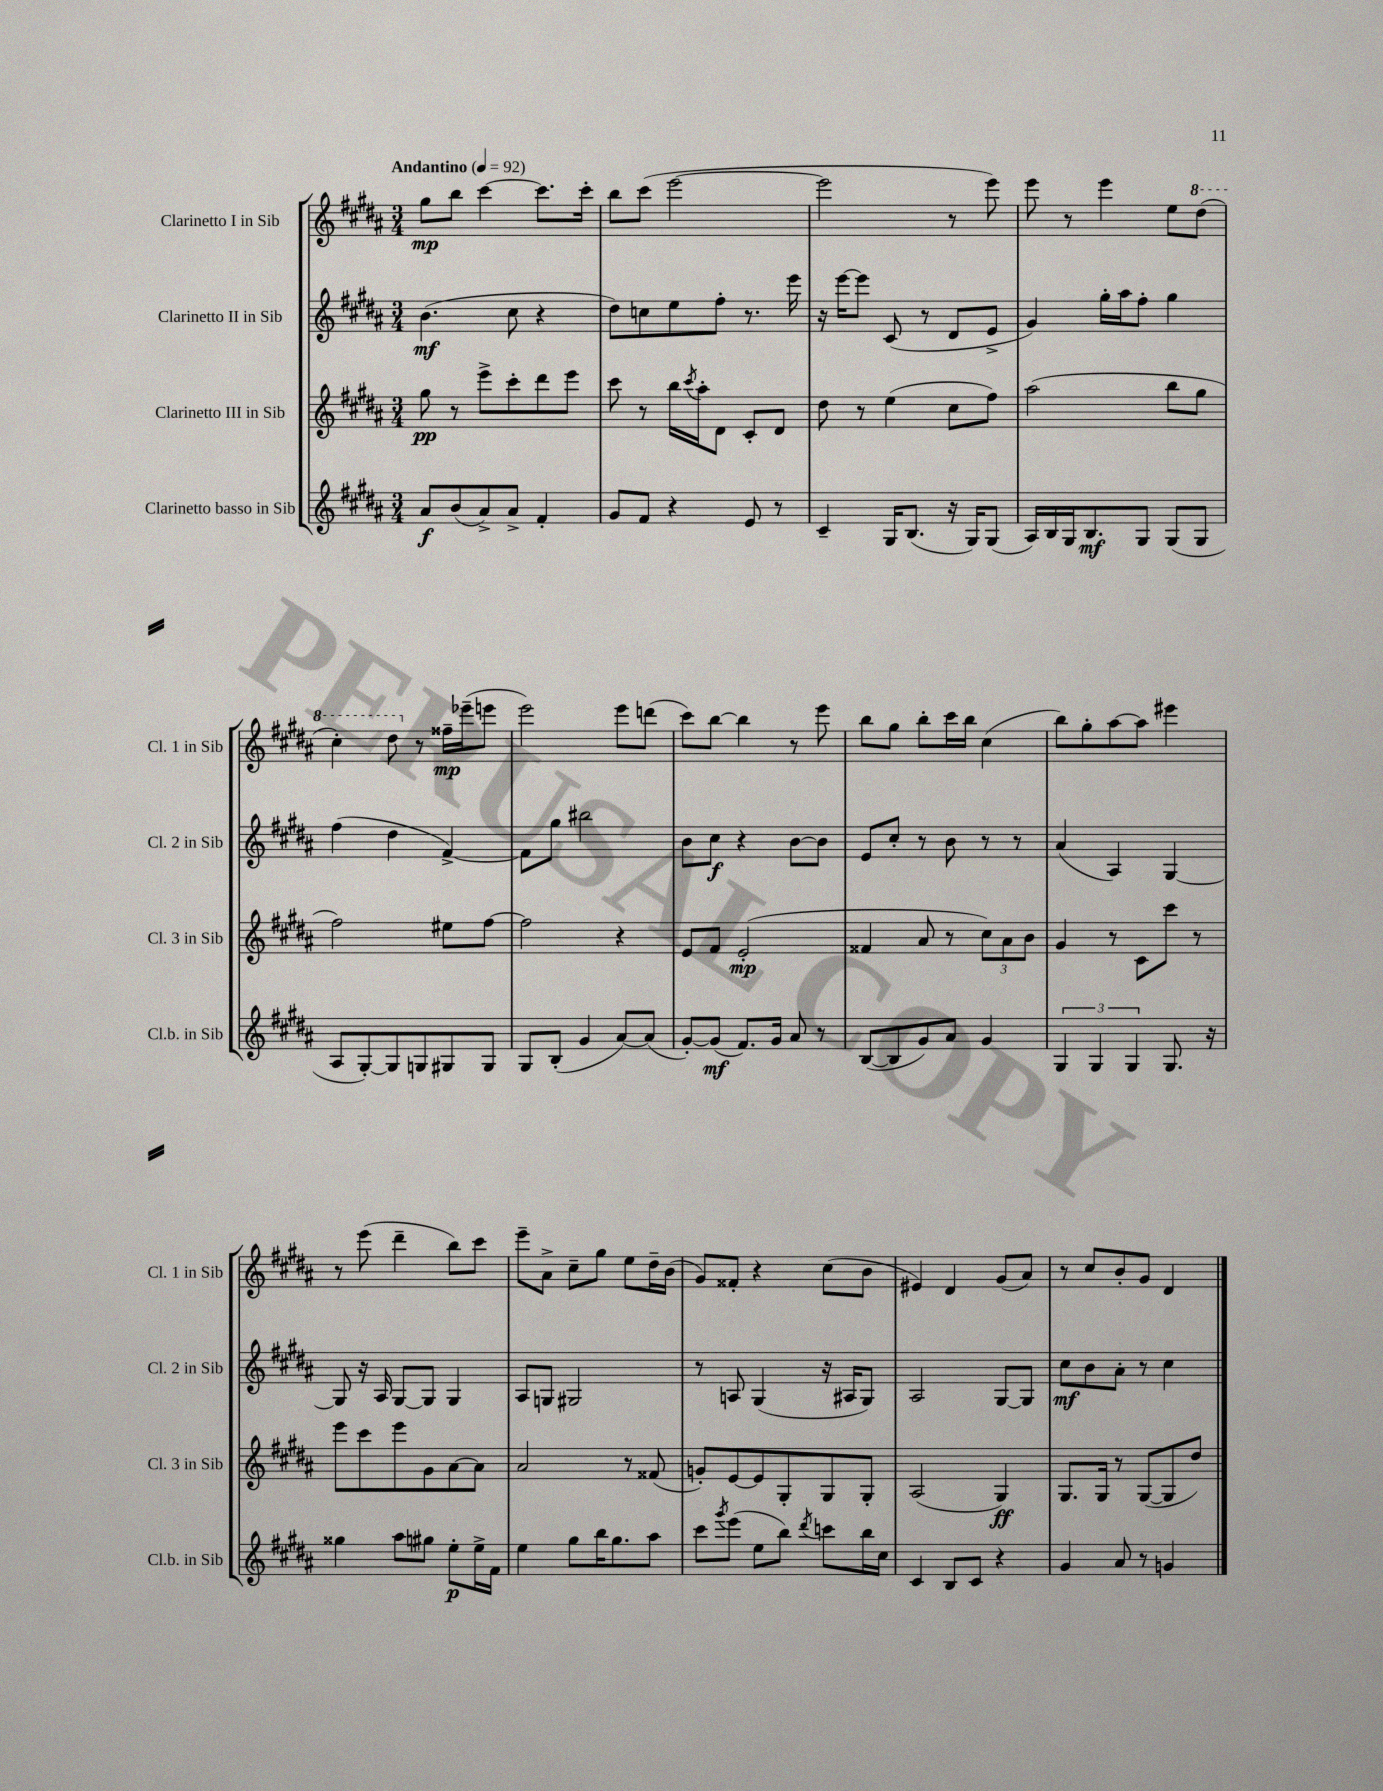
<<
\new StaffGroup <<
\new Staff = "s0" \with { instrumentName = "Clarinetto I in Sib" shortInstrumentName = "Cl. 1 in Sib" } {
    \clef treble \key b \major \numericTimeSignature \time 3/4 \tempo "Andantino" 4 = 92
    gis''8\mp b''8 cis'''4~ cis'''8. cis'''16-. |
    b''8 cis'''8( e'''2~ |
    e'''2 r8 e'''8) |
    e'''8 r8 e'''4 e''8 \ottava #1 dis'''8( |
    cis'''4-.) dis'''8 \ottava #0 r8 fisis''16--\mp ees'''16--( e'''8 |
    e'''2) e'''8 d'''8( |
    cis'''8) b''8~ b''4 r8 e'''8 |
    b''8 gis''8 b''8-. cis'''16 b''16 cis''4( |
    b''8) gis''8-. ais''8~ ais''8 eis'''4 |
    r8 e'''8( dis'''4-- b''8) cis'''8 |
    e'''8-- ais'8-> cis''8-- gis''8 e''8 dis''16-- b'16( |
    gis'8) fisis'8-. r4 cis''8( b'8 |
    eis'4) dis'4 gis'8( ais'8) |
    r8 cis''8 b'8-. gis'8 dis'4 \bar "|." |
}
\new Staff = "s1" \with { instrumentName = "Clarinetto II in Sib" shortInstrumentName = "Cl. 2 in Sib" } {
    \clef treble \key b \major \numericTimeSignature \time 3/4
    b'4.\mf( cis''8 r4 |
    dis''8) c''8 e''8 fis''8-. r8. e'''16 |
    r16 e'''16~ e'''8 cis'8( r8 dis'8 e'8-> |
    gis'4) gis''16-. ais''16 fis''8-. gis''4 |
    fis''4( dis''4 fis'4~->) |
    fis'8 gis''8 bis''2 |
    b'8 cis''8\f r4 b'8~ b'8 |
    e'8 cis''8-. r8 b'8 r8 r8 |
    ais'4( ais4) gis4~ |
    gis8 r16 ais16 gis8~ gis8 gis4 |
    ais8 g8 gis2 |
    r8 a8 gis4( r16 ais16 gis8) |
    ais2 gis8~ gis8 |
    cis''8\mf b'8 ais'8-. r8 cis''4 \bar "|." |
}
\new Staff = "s2" \with { instrumentName = "Clarinetto III in Sib" shortInstrumentName = "Cl. 3 in Sib" } {
    \clef treble \key b \major \numericTimeSignature \time 3/4
    gis''8\pp r8 e'''8-> cis'''8-. dis'''8 e'''8 |
    cis'''8 r8 b''16 \acciaccatura { cis'''8 } ais''16-. dis'8 cis'8-. dis'8 |
    dis''8 r8 e''4( cis''8 fis''8) |
    ais''2( b''8 gis''8 |
    fis''2) eis''8 fis''8~ |
    fis''2 r4 |
    e'8 fis'8 e'2-.\mp( |
    fisis'4 ais'8 r8 \tuplet 3/2 { cis''8) ais'8 b'8 } |
    gis'4 r8 cis'8 cis'''8 r8 |
    e'''8 cis'''8 e'''8 gis'8 ais'8~ ais'8 |
    ais'2 r8 fisis'8( |
    g'8-.) e'8~ e'8 gis8-. gis8 gis8-. |
    ais2( gis4\ff) |
    gis8. gis16 r8 gis8~( gis8 dis''8) \bar "|." |
}
\new Staff = "s3" \with { instrumentName = "Clarinetto basso in Sib" shortInstrumentName = "Cl.b. in Sib" } {
    \clef treble \key b \major \numericTimeSignature \time 3/4
    ais'8\f b'8( ais'8->) ais'8-> fis'4-. |
    gis'8 fis'8 r4 e'8 r8 |
    cis'4-- gis16 b8.( r16 gis16) gis8( |
    ais16) b16 gis16 b8.\mf gis8 gis8( gis8 |
    ais8 gis8~-.) gis8 g8 gis8 gis8 |
    gis8 b8-.( gis'4 ais'8~) ais'8( |
    gis'8~-.) gis'8\mf( fis'8.) gis'16 ais'8 r8 |
    b8~( b8 gis'8) ais'8 gis'4 |
    \tuplet 3/2 { gis4 gis4 gis4 } gis8. r16 |
    gisis''4 ais''8 gis''8 e''8-.\p e''16-> fis'16 |
    e''4 gis''8 b''16 gis''8. ais''8 |
    cis'''8 \acciaccatura { gis'''8 } e'''8( e''8 b''8) \acciaccatura { dis'''8 } c'''8 b''16 cis''16 |
    cis'4 b8 cis'8 r4 |
    gis'4 ais'8 r8 g'4 \bar "|." |
}
>>
>>
\layout { \context { \Score \remove "Bar_number_engraver" } }
